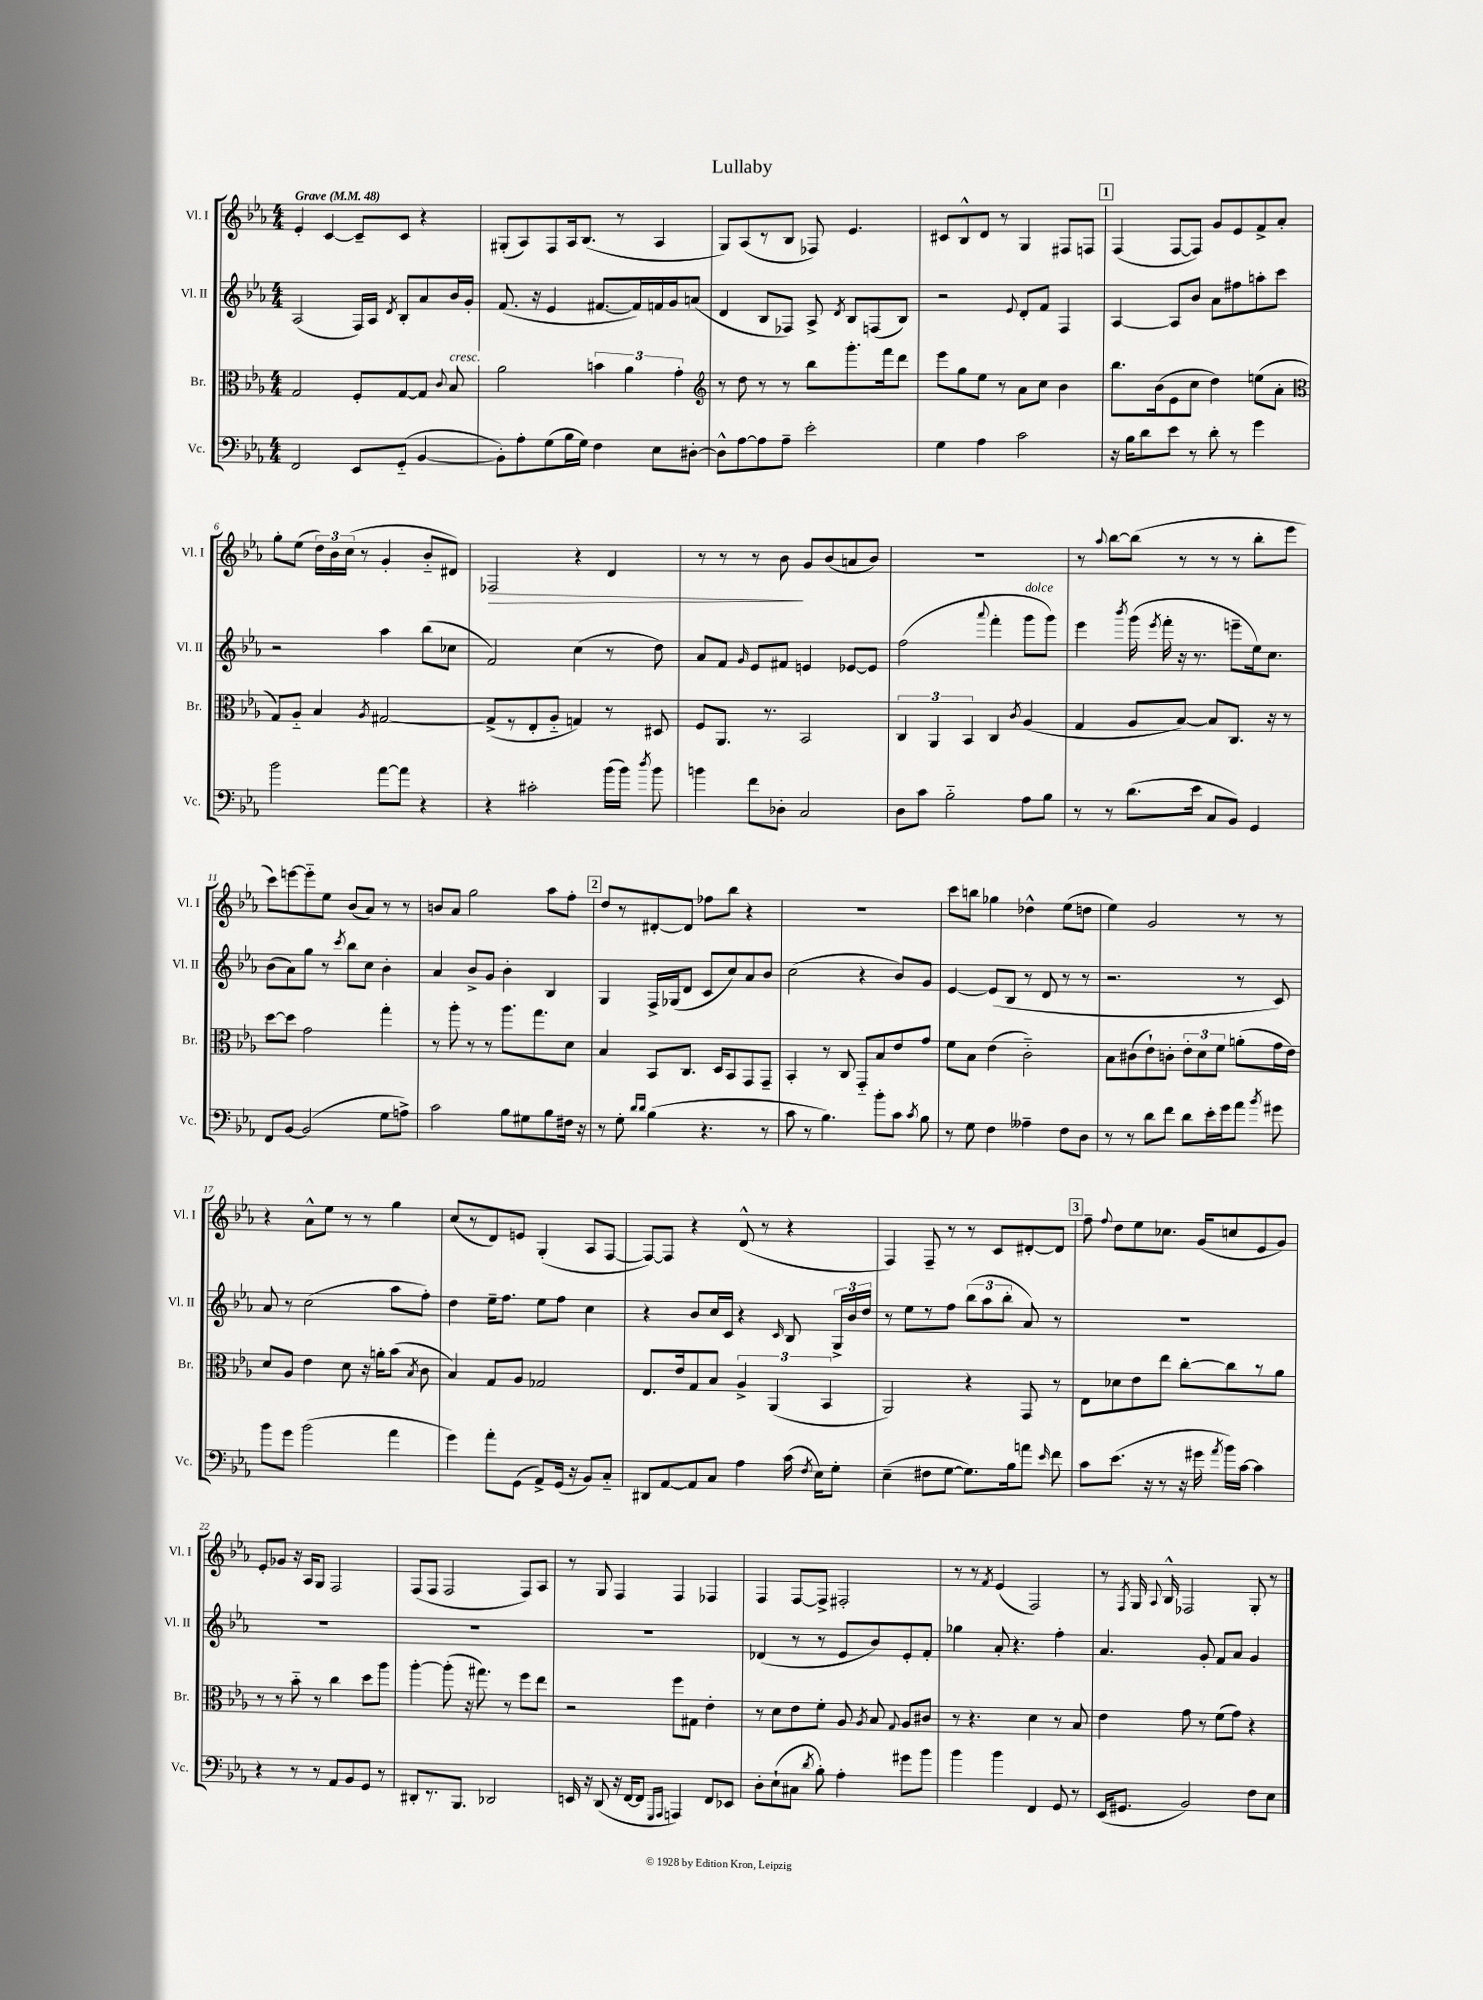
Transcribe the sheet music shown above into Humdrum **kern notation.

**kern	**kern	**kern	**kern
*staff4	*staff3	*staff2	*staff1
*clefF4	*clefC3	*clefG2	*clefG2
*k[b-e-a-]	*k[b-e-a-]	*k[b-e-a-]	*k[b-e-a-]
*M4/4	*M4/4	*M4/4	*M4/4
*MM48	*MM48	*MM48	*MM48
2FF/	2G/	(2A-/	4e-'/
.	.	.	[4c/
8EE-/L	8F'/L	16F/LL)	8c~/]L
.	.	16A-/JJ	.
.	.	8qd/	.
(8GG'~/J	[8G/	8B-'/L	8c/J
[4BB-/	8G/]J	8a-/	4r
.	8qqc/	.	.
.	8B-/	16b-/L	.
.	.	16g'/JJ	.
=	=	=	=
8BB-'\]L)	2a-\	(8.f/	(8G#'/L
8A-'\	.	.	8A-/)
.	.	16r	.
(8G\	.	4e-/	8F/
16B-\L	.	.	16A-/k
16G\JJ)	.	.	(8.B-/J
4F\	6b\	[8.f#/L	.
.	.	.	8r
.	6a-\	.	.
.	.	16f#/]L)	.
8E-\L	.	16f/	4A-/
.	.	16g/J	.
.	6g'\	.	.
[8D#'\J	.	(8a/J	.
=	=	=	=
*	*clefG2	*	*
8D#^^\]L	8r	4d/	8G/L)
[8A-\	8dd\	.	(8A-/
8A-\]	8r	8B-/L	8r
8A-~\J	8r	8F-/J)	8B-/J
2e-'\	8bb-\L	8A-^/	8F-/)
.	.	8qd/	.
.	8.ggg'\	8B-/L	4.e-/
.	.	(8F/	.
.	16fff\k	.	.
.	8ddd\J	8B-/J)	.
=	=	=	=
4G\	8eee-\L	2r	8c#/L
.	8gg\	.	8B-^^/
4A-\	8ee-\J	.	8d/J
.	8r	.	8r
.	.	8qqe-/	.
2c\	8a-\L	8d'/L	4G/
.	8cc\J	8f/J	.
.	4b-\	4F/	8F#/L
.	.	.	8F/J
=	=	=	=
16r	8.bb-\L	[4A-/	(4F/
16B-\LK	.	.	.
8d\	.	.	.
.	(16b-\k	.	.
8e-\J	8e-\	8A-/]L	[8F/L
8r	8cc\J	8b-/J	8F/]J)
8d'\	4dd\)	8a-\L	8g/L
8r	.	8ff#\	8e-/
4g\	(8ee\L	8aa'\	8f^/
.	8a-'\J	8ccc\J	8a-'/J
=	=	=	=
*	*clefC3	*	*
2b-\	8G/L)	2r	8gg'\L
.	8A-'~/J	.	(8ee-\J
.	4B-/	.	24dd\LL)
.	.	.	24b-\
.	.	.	(24cc\JJ
.	.	.	8r
.	8qA-/	.	.
[8a-\L	[2G#/	4aa-\	4g'/
8a-\]J	.	.	.
4r	.	(8bb-\L	8b-'~/L
.	.	8cc-\J	8d#/J)
=	=	=	=
4r	(8G#^/]L	2f/)	2F-/
.	8r	.	.
2c#'\	8E-'/	.	.
.	8A-'~/J	.	.
.	4G/)	(4cc\	4r
(16b-\LL	8r	8r	4d/
16b-\JJ)	.	.	.
8qdd/	.	.	.
8b-\	8D#/	8dd\)	.
=	=	=	=
4b\	8F/L	8a-/L	8r
.	8.AA-/J	8f/J	8r
.	.	16qqg/	.
8f\L	.	8e-/L	8r
.	8.r	.	.
8D-'\J	.	8f#/J	8b-\
2C/	2BB-/	4e/	8g/L
.	.	.	(8b-/
.	.	[8e-/L	8a/
.	.	8e-/]J	8b-/J)
=	=	=	=
8D\L	6C/	(2ff\	1r
8c\J	.	.	.
.	6AA-/	.	.
2B-'~\	.	.	.
.	6BB-/	.	.
.	.	8qqaaa-/	.
.	4C/	4fff'\	.
.	8qc/	.	.
8A-\L	(4A-/	8ggg\L	.
8B-\J	.	8ggg\J)	.
=	=	=	=
8r	4G/	4eee-\	8r
.	.	.	8qqaa-/
8r	.	.	[8bb-\L
.	.	8qbbb-/	.
(8.d\L	8A-/L	(16ggg\	(8bb-\]J
.	.	8qeee-/	.
.	.	16fff'\	.
.	[8B-/J)	16r	8r
16e-\Jk	.	8.r	.
8C/L	8B-/]L	.	8r
8BB-/J)	8.C/J	8eee~\L	8r
4GG/	.	16ee-\k)	8bb-'\L
.	16r	8.cc\J	.
.	8r	.	8eee-\J
=	=	=	=
8FF/L	[8dd\L	(8b-\L	8ccc\L)
[8BB-/J	8dd\]J	8a-\)	[8eee\
(2BB-/]	2g\	8gg\J	8eee'~\]
.	.	8r	8ee-\J
.	.	8qccc/	.
.	.	8bb-\L	(8b-/L
.	.	8cc\J	8a-/J)
8G\L	4gg'\	4b-'\	8r
8A^\J)	.	.	8r
=	=	=	=
2c\	8r	4a-/	8b/L
.	8aa-'\	.	8a-/J
.	8r	8b-^/L	2gg\
.	8r	8g/J	.
8B-\L	8.aa-\L	4b-'\	.
8G#\	.	.	.
.	8.gg\	.	.
8B-\	.	4B-/	8aa-\L
16F#\Jk	8d\J	.	8ff'\J
16r	.	.	.
=	=	=	=
8r	4B-/	4G/	8dd/L
8G'\	.	.	8r
16qqd/LL	.	.	.
16qqd/JJ	.	.	.
(4B-\	8BB-/L	16F^/LL	[8d#'/
.	.	(16G-/J	.
.	8.C/J	8d/J	8d#/]J
4.r	.	8c/L	8ff-\L
.	16D/LK	.	.
.	8BB-/	8cc/)	8bb-\J
.	8GG/	8a-/	4r
8r	8GG~/J	8b-/J	.
=	=	=	=
8c\	4BB-'/	(2cc\	1r
8r	.	.	.
4.B-\)	8r	.	.
.	8C/	.	.
.	8GG'~/L	4r	.
8b-'\L	8B-/	.	.
8c\J	8e-/	8b-/L)	.
8qc/	.	.	.
8B-\	8g/J	8g/J	.
=	=	=	=
8r	8f\L	[4e-/	8ccc\L
8G\	8B-\J	.	8bb\J
4F\	(4e-\	(8e-/]L	4gg-\
.	.	8B-/J	.
4A--~\	2c'~\)	8r	4dd-^^\
.	.	8d/	.
8F\L	.	8r	(8ee-\L
8D\J	.	8r	8dd\J
=	=	=	=
8r	8B-\L	2.r	4ee-\)
8r	(8c#\	.	.
8d\L	8e-`\)	.	2g/
8f\J	8c'\J	.	.
8d\L	12e-'\L	.	.
.	12d\	.	.
16e-'\L	.	.	.
.	12f\J	.	.
16g\J	.	.	.
8a-\J	(8a'\L	8r	8r
8qb-/	.	.	.
8g#\	16g\L	8c/)	8r
.	16e-\JJ)	.	.
=	=	=	=
8b-\L	8d/L	8a-/	4r
8g\J	8A-/J	8r	.
(2b-\	4e-\	(2cc\	8a-^^\L
.	.	.	8ee-\J
.	8d\	.	8r
.	16r	.	8r
.	16a'\LK	.	.
4a-\	(8b-\J	8aa-\L	4gg\
.	8qB-/	.	.
.	8c\	8ff'\J)	.
=	=	=	=
4g\)	4B-/)	4dd\	(8cc/L
.	.	.	8r
8a-'\L	8G/L	16ee-~\LK	8d/)
.	.	8.ff\J	.
(8GG\J	8A-/J	.	8e/J
8AA-^/L)	2G-/	8ee-\L	(4G'/
(16GG/Jk	.	8ff\J	.
16r	.	.	.
8BB-/L)	.	4cc\	8A-/L
8C'~/J	.	.	[8F/J
=	=	=	=
8DD#/L	8.E-/L	4r	8F/_L)
[8AA-/	.	.	8F/]J
.	16e-/k	.	.
8AA-/]	8G/	8b-/L	4r
8C/J	8B-/J	16cc/L	.
.	.	16c/JJ	.
4A-\	6A-^/	4r	(8d^^/
.	.	.	8r
.	(6AA-/	.	.
.	.	16qqc/	.
(16c\	.	8B-/	4r
8qF/	.	.	.
16E-\LK)	.	.	.
.	6BB-/	.	.
8G'\J	.	24G^/LL	.
.	.	24b-/	.
.	.	24dd/JJ	.
=	=	=	=
(4E-~\	2AA-/)	8r	4F/)
.	.	8ee-\L	.
8F#\L	.	8r	8F~/
[8G\J	.	8ff\J	8r
8.G\]L)	4r	(12bb-\L	8r
.	.	12aa-\	.
.	.	.	8c/L
.	.	12bb-'\J	.
16B-\k	.	.	.
8a\J	8GG/	8a-/)	[8d#'/
16qqe-/	.	.	.
8f\	8r	8r	8d#/]J
=	=	=	=
8c\L	8E-\L	1r	8ff~\
.	.	.	8qqff/
(8.e-\J	8d-\	.	8dd\L
.	8e-\	.	8ee-\
16r	.	.	.
8r	8ee-\J	.	8.cc-\J
16r	[8cc'\L	.	.
16g#\	.	.	(16g/LK
8qa-/	.	.	.
16b-\LL)	8cc\]	.	8cc/
[16c\JJ	.	.	.
4c\]	8r	.	8e-/
.	8a-\J	.	8g/J)
=	=	=	=
4r	8r	1r	8e-'/L
.	8r	.	8g-/J
8r	8b-'~\	.	16r
.	.	.	16A-/LK
8r	8r	.	8G/J
8AA-/L	4cc\	.	2F/
8BB-/	.	.	.
8GG/J	8dd\L	.	.
8r	8aa-\J	.	.
=	=	=	=
8DD#'/L	[4aa-'\	1r	(8F/L
8.r	.	.	8F/J
.	(8aa-'\]	.	2F/
8.BBB-/J	.	.	.
.	16r	.	.
.	8.gg#\)	.	.
2DD-/	.	.	.
.	8r	.	.
.	8ff\L	.	8F/L)
.	8ee-\J	.	8A-/J
=	=	=	=
16EE/	2r	1r	8r
16r	.	.	.
(8DD/	.	.	8G/
16r	.	.	4F/
[16FF/LK	.	.	.
8FF/]J	.	.	.
16qqGGG/LL	.	.	.
16qqAAA-/JJ	.	.	.
4AAA/)	8ff\L	.	4F/
.	8G#\J	.	.
8FF/L	4e-'\	.	4F-/
8EE-/J	.	.	.
=	=	=	=
8D'\L	8r	(4d-/	4F/
(8E-`\	8d\L	.	.
8C#\J	8e-\	8r	[8F/L
8qd/	.	.	.
8B-'\)	8f'\J	8r	8F^/]J
4A-'\	8A-/	8e-/L	2F#'/
.	8qA-/	.	.
.	8B-/	8b-/)	.
.	8qqG/	.	.
8g#\L	8A-/L	8e-'/	.
8b-\J	8c#/J	8f'/J	.
=	=	=	=
4b-\	8r	4gg-\	8r
.	4.r	.	8r
.	.	.	8qf/
4b-\	.	8a-'/	(4e-/
.	.	4.r	.
4FF/	4d\	.	2F/)
8GG/	8r	4ff'\	.
8r	8B-/	.	.
=	=	=	=
(16EE-/LK	4e-\	4.a-/	8r
8.GG#/J	.	.	.
.	.	.	8qF/
.	.	.	16G/
.	.	.	8qqA-/
.	.	.	16B-^^/
2BB-/)	8g\	.	2F-/
.	8r	8g'/	.
.	(8f\L	8f/L	.
.	8g\J)	8a-/J	.
8F\L	4r	4g/	8G'/
8E-\J	.	.	8r
==	==	==	==
*-	*-	*-	*-
